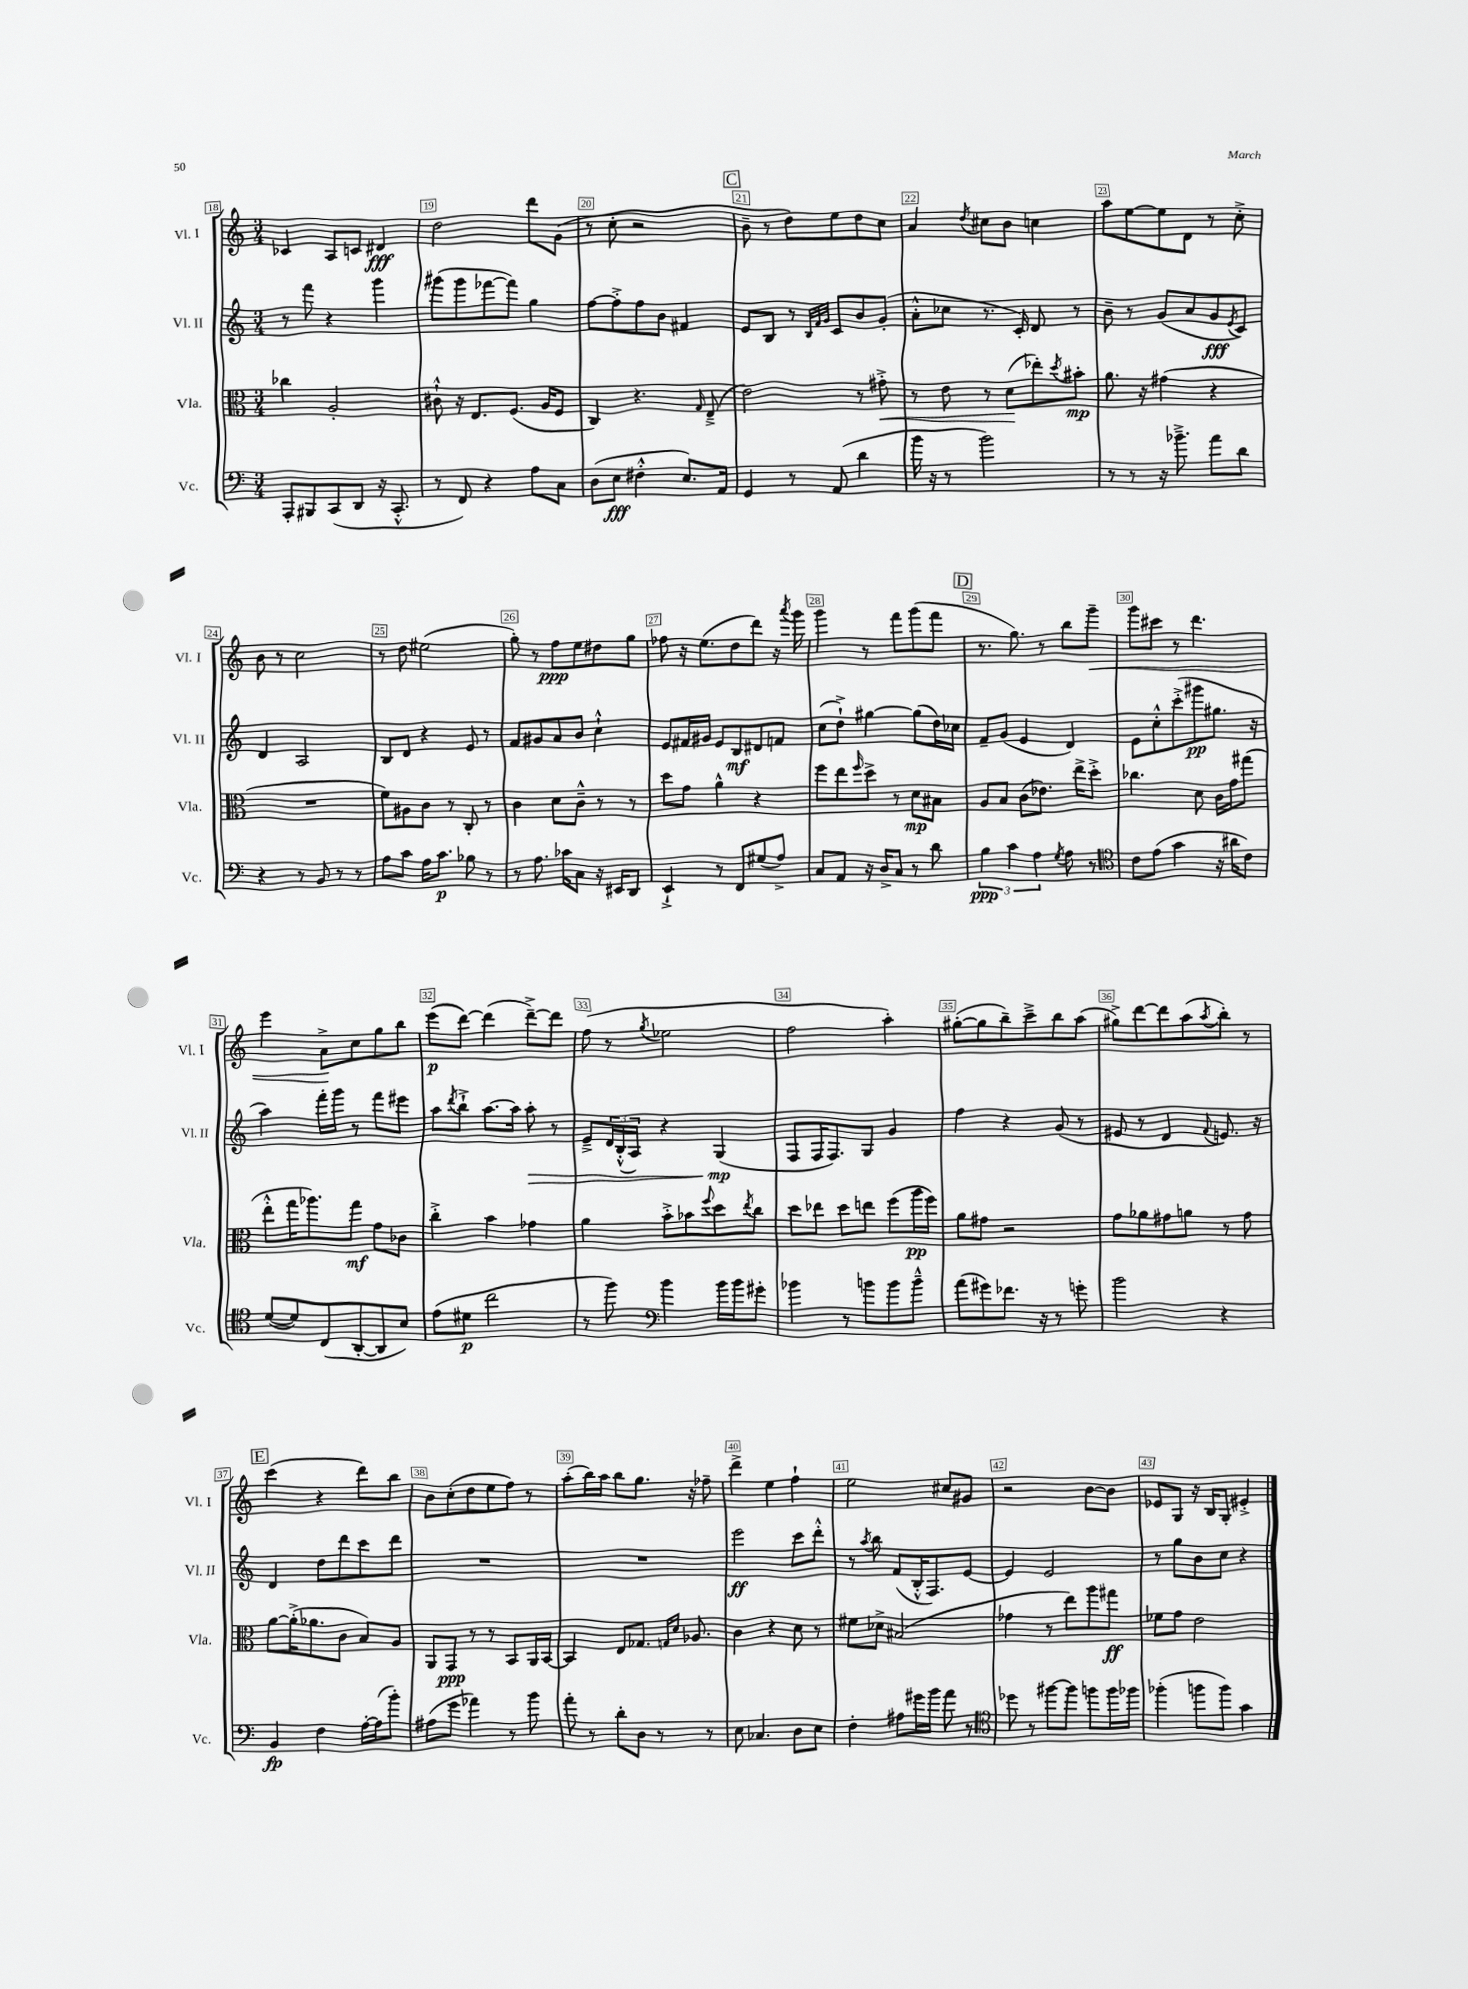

**kern	**kern	**kern	**kern
*staff4	*staff3	*staff2	*staff1
*clefF4	*clefC3	*clefG2	*clefG2
*k[]	*k[]	*k[]	*k[]
*M3/4	*M3/4	*M3/4	*M3/4
8AAA'	4cc-	8r	4c-
8BBB#	.	8fff	.
(8CC	2A'	4r	8A
8DD	.	.	8c
16r	.	4ggg	4d#
8.CC'^^	.	.	.
=	=	=	=
8r	8c#`^^	(8ggg#	2dd
8FF)	16r	8ggg#	.
.	8.E	.	.
4r	.	[8fff-	.
.	(8.F	8fff-])	.
8A	.	4gg	8ddd
.	16A	.	.
8C	8F	.	(8g
=	=	=	=
(8D	4C)	[8ff	8r
8E	.	8ff'^]	8cc'
4F#'^^	4.r	8ff	2r
.	.	8b	.
8.E)	.	4f#	.
.	16qqG	.	.
.	(8E~^	.	.
16AA	.	.	.
=	=	=	=
4GG	2e)	8e	8b~
.	.	8B	8r
8r	.	8r	8dd)
.	.	32qqB	.
.	.	32qqf	.
.	.	32qqg	.
(8AA	.	8c	8ee
4d	8r	8b	8dd
.	8g#'^	(8g'	8cc
=	=	=	=
16b	8r	8a'^^	4a
16r	.	.	.
8r	8e	8cc-	.
.	.	.	8qdd
2b)	8r	8.r	8cc#
.	(8d	.	8b
.	.	16c')	.
.	8ee-')	8d	4cc
.	8qdd	.	.
.	8b#'	8r	.
=	=	=	=
8r	8.a	8b~	8aa
8r	.	8r	[8ee
.	16r	.	.
16r	(4g#	(8g	8ee]
8.b-~^	.	.	.
.	.	8a	8d
8a	4r	8g	8r
.	.	8qe	.
8d	.	8c)	8cc'^
=	=	=	=
4r	2.r	4d	8b
.	.	.	8r
8r	.	2A	2cc
8BB	.	.	.
8r	.	.	.
8r	.	.	.
=	=	=	=
8A	8f)	8B	8r
8c	8A#	8d	8dd
16A	8c	4r	(2ee#
8.c	.	.	.
.	8r	.	.
8B-	8C'	8e	.
8r	8r	8r	.
=	=	=	=
8r	4c	8f	8gg')
8.A	.	8g#	8r
.	8d	8a	8ff
16c-	.	.	.
8C	8c~^^	8b	8ee
16r	8r	4cc`^^	8dd#
16EE#	.	.	.
8DD	8r	.	8gg
=	=	=	=
4EE`^	8dd	8e	8ff-
.	8g	16f#	16r
.	.	16g#	(8.ee
8r	4a^^	8e	.
8FF	.	8B	8dd
(8G#	4r	8d#	8ddd)
8A^)	.	8f	16r
.	.	.	8qaaa
.	.	.	16ggg
=	=	=	=
8C	8ff	(8cc	4ggg
8AA	8ee	8dd`^)	.
.	16qqff	.	.
16r	8dd^	[4gg#	8r
16D^	.	.	.
8C	8r	.	8fff
8r	8d	(8gg#]	(8ggg
8d	8B#	16dd)	8fff
.	.	16cc-	.
=	=	=	=
6B	8A	8f~	8.r
.	8B	(8g	.
6c	.	.	.
.	.	.	8.gg)
.	(8c	4e	.
6A	.	.	.
.	8.e-)	.	8r
8qG	.	.	.
8A	.	4d)	8bb
.	16ee^	.	.
8r	8dd'^	.	8ggg~
=	=	=	=
*clefC4	*	*	*
8c	4.cc-	8e	8ggg
(8e	.	8cc'^^	8ccc#
4g	.	(8ccc'^	8r
.	8d	8ggg#	4.ddd
16r	16c	8.gg#	.
16a#	16g	.	.
8c)	(8gg#	.	.
.	.	16r	.
=	=	=	=
([8d	8ee'^^	4aa)	4eee
8d])	16gg	.	.
.	8.aa-)	.	.
(8C	.	16fff'	8a^
.	.	16ggg	.
[8AA'	8gg	8r	8cc
8AA]	8g	8fff	8gg
8B)	8c-	8eee#	8bb
=	=	=	=
(8e	4cc'^	8aa	(8eee
.	.	8qddd	.
8d#	.	8bb`^	[8ddd)
2cc	4b	[8.aa	(4ddd]
.	.	16aa]	.
.	4g-	8aa'	[8ddd~^)
.	.	8r	8ddd]
=	=	=	=
8r	4a	8e~^	(8ff
8ff)	.	24d	8r
.	.	(24B'^^	.
.	.	24A)	.
*clefF4	*	*	*
.	.	.	8qgg
4b	8b'^	4r	2ee-
.	8b-	.	.
.	8qqff	.	.
16b	8dd	(4G	.
16b	.	.	.
.	8qee	.	.
8g#'	8cc	.	.
=	=	=	=
4b-	8dd	8F	2ff
.	8ee-	16F	.
.	.	8.F)	.
8r	8dd	.	.
8b	8ee	8G	.
8b	(8ff	4g	4aa')
8b~^^	16aa	.	.
.	16ff)	.	.
=	=	=	=
(8a	8a	4ff	([8gg#'
8g#)	8g#	.	8gg#]
8.f-	2r	4r	8bb~)
.	.	.	8ccc~^
16r	.	.	.
8r	.	(8g	8bb
8g'	.	8r	(8aa
=	=	=	=
2b	8g	8e#	8gg#^)
.	8a-	8r	[8ddd
.	8g#	4d	8ddd]
.	8a	.	(8aa
.	.	8qqf	8qaa
4r	8r	8.e)	8bb')
.	8g#	.	8r
.	.	16r	.
=	=	=	=
4BB	[8a	4d	(4ccc
.	(16a'^]	.	.
.	8.a-	.	.
4F	.	8dd	4r
.	8c	8ddd	.
[16A'	8B)	8ccc	8ddd)
(16A]	.	.	.
8b')	8A	8ddd	8bb
=	=	=	=
(8A#	8AA	2.r	8b
8g	8GG	.	(8cc'
4a-)	8r	.	8dd
.	8r	.	8ee
8r	8BB	.	8ff)
8b	16AA	.	8r
.	[16BB	.	.
=	=	=	=
8a'	4BB]	2.r	(8aa'
8r	.	.	16bb)
.	.	.	16aa
8d'	8E	.	8bb
8D	8.G-	.	8.gg
8r	.	.	.
.	16qqG	.	.
.	16qqd	.	.
.	8.A-	.	16r
8r	.	.	8ff-~
=	=	=	=
8E	4c	2eee	4ddd^
4.C-	.	.	.
.	4r	.	4ee
8D	8d	8ccc	4ff`
8E	8r	8ddd'^^	.
=	=	=	=
4F'	8f#	8r	2ee
.	.	8qaa	.
.	8d-^	8bb	.
8A#	(2B#	(8f	.
16g#	.	16B'^^	.
16b	.	8.F)	.
8a	.	.	8cc#
8r	.	[8e	8g#
=	=	=	=
*clefC4	*	*	*
8dd-	4g-	4e]	2r
8r	.	.	.
[8ff#	8r	2e	.
8ff#]	8ee)	.	.
8ff	8aa	.	[8b
16ff	8gg#	.	8b]
16ff-	.	.	.
=	=	=	=
(4ff-'	8f-	8r	8e-
.	8g	8gg	8G
8ff	2e	8b	16r
.	.	.	16B
8ff)	.	8cc	8G'
4g	.	4r	4e#'^
==	==	==	==
*-	*-	*-	*-
